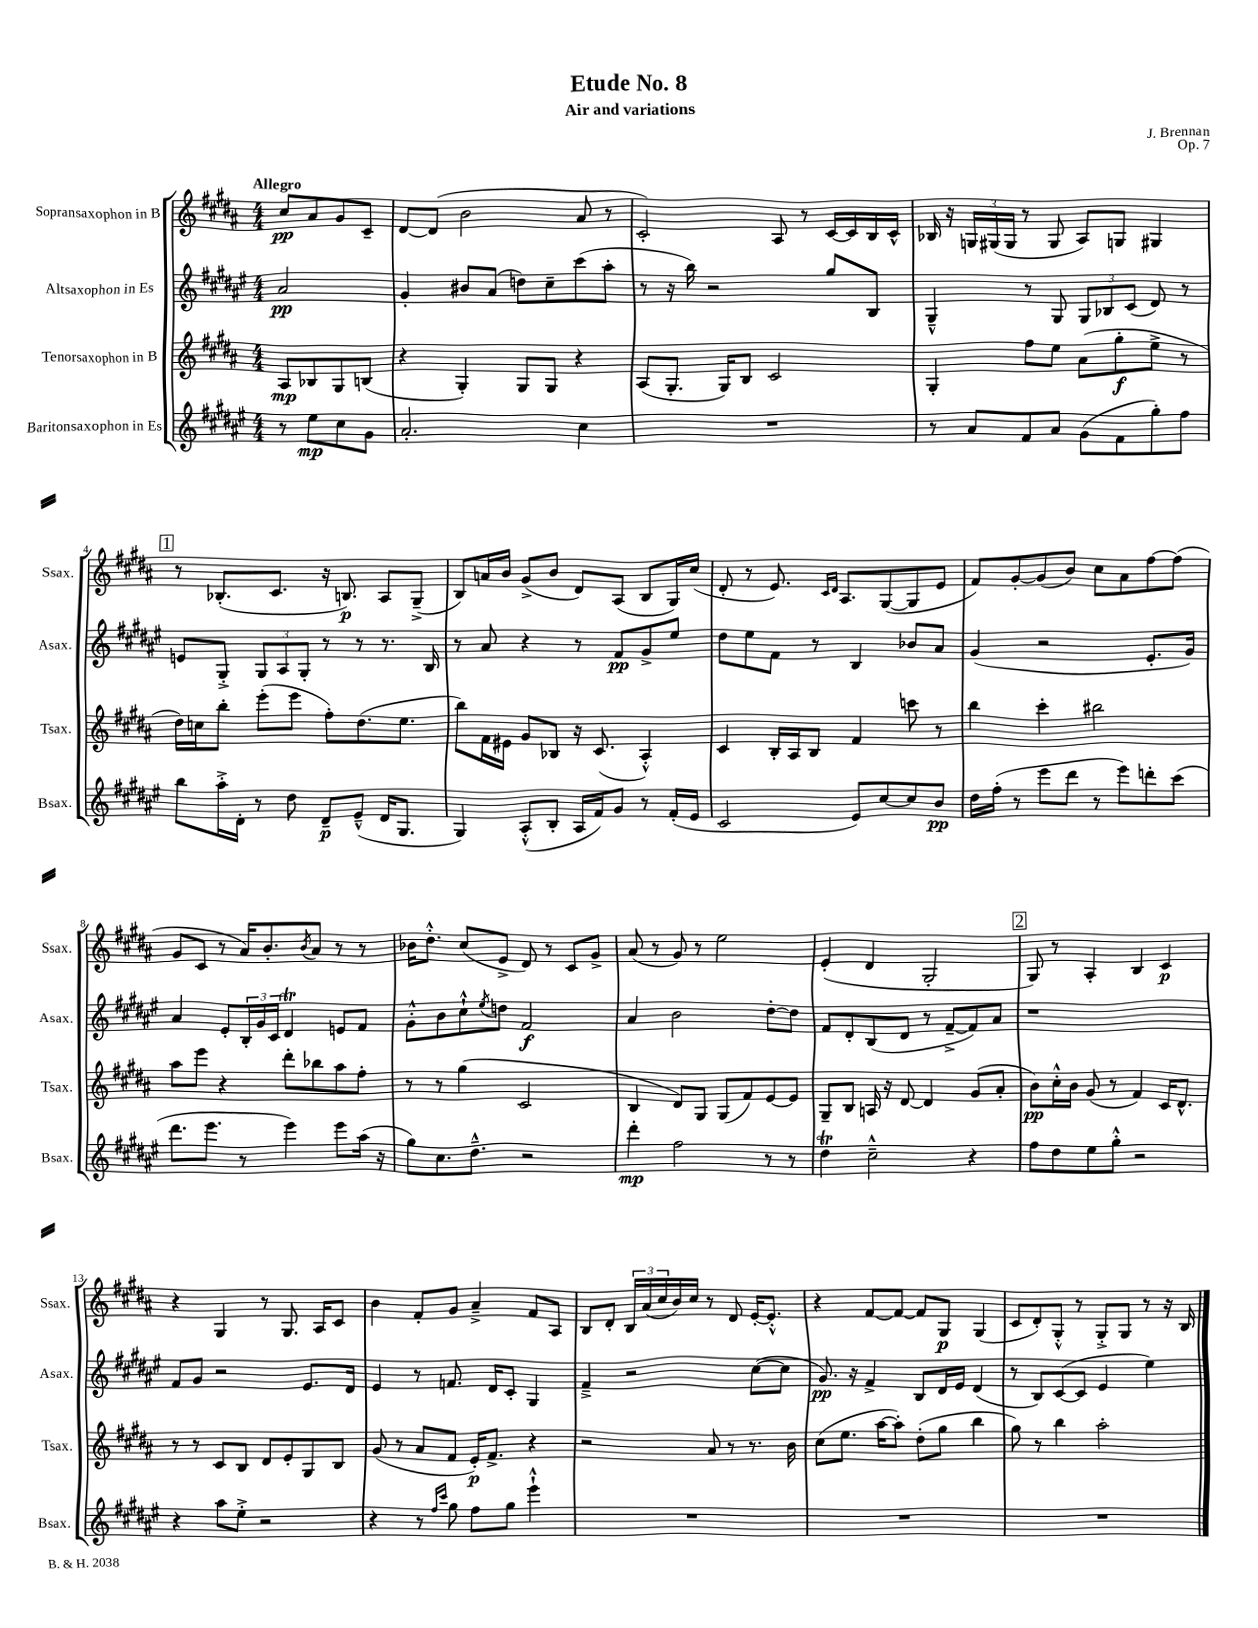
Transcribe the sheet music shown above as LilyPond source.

\header { title = "Etude No. 8" composer = "J. Brennan" subtitle = "Air and variations" opus = "Op. 7" }
<<
\new StaffGroup <<
\new Staff = "s0" \with { instrumentName = "Sopransaxophon in B" shortInstrumentName = "Ssax." } {
    \clef treble \key b \major \numericTimeSignature \time 4/4 \partial 2 \tempo "Allegro"
    cis''8\pp ais'8 gis'8 cis'8-- |
    dis'8~ dis'8( b'2 ais'8 r8 |
    cis'2-.) ais8 r8 cis'16~ cis'16 b16 cis'16-^ |
    bes16 r16 \tuplet 3/2 { g16 gis16( gis16 } r8 gis8 ais8) g8 gis4 |
    \mark \markup { \box "1" } r8 bes8.-.( cis'8. r16 b8.\p) ais8 gis8--->( |
    b8) a'16 b'16 gis'8->( b'8 dis'8) ais8( b8 gis16) cis''16( |
    dis'8-. r8 e'8.) \grace { cis'16 dis'16 } ais8. gis8~( gis8 e'8 |
    fis'8) gis'8~-. gis'8( b'8) cis''8 ais'8 fis''8~ fis''8( |
    gis'8 cis'8 r8 ais'16) b'8.-. \acciaccatura { b'8 } ais'8 r8 r8 |
    bes'16 dis''8.-.-^ cis''8( e'8-> dis'8) r8 cis'8 gis'8-> |
    ais'8( r8 gis'8) r8 e''2 |
    e'4-.( dis'4 gis2-. |
    \mark \markup { \box "2" } gis8) r8 ais4-. b4 cis'4\p |
    r4 gis4 r8 gis8. ais16 cis'8 |
    b'4 fis'8-. gis'8 ais'4---> fis'8 ais8 |
    b8 dis'8-. \tuplet 3/2 { b16 ais'16( cis''16 } b'16) cis''16 r8 dis'8 e'16~-. e'8.-.-^ |
    r4 fis'8~ fis'8~ fis'8 gis8\p gis4( |
    cis'8 dis'8-.) gis8-.-^ r8 gis8-.-> gis8 r8 r16 b16 \bar "|." |
}
\new Staff = "s1" \with { instrumentName = "Altsaxophon in Es" shortInstrumentName = "Asax." } {
    \clef treble \key fis \major \numericTimeSignature \time 4/4 \partial 2
    ais'2\pp |
    gis'4-. bis'8 ais'8( d''8) cis''8-- cis'''8( ais''8-. |
    r8 r16 b''16) r2 gis''8 b8 |
    gis4---^ r8 gis8 \tuplet 3/2 { gis8 bes8 cis'8( } dis'8) r8 |
    \mark \markup { \box "1" } e'8 gis8-.-> \tuplet 3/2 { gis8 ais8 gis8-. } r8 r8 r8. b16 |
    r8 ais'8 r4 r8 fis'8\pp gis'8-> eis''8 |
    dis''8 eis''8 fis'8 r8 b4 bes'8 ais'8 |
    gis'4( r2 eis'8.-. gis'16) |
    ais'4 eis'8-. \tuplet 3/2 { b16-. gis'16 cis'16 } dis'4\trill e'8 fis'8 |
    gis'8-.-^ b'8 cis''8-!-^ \acciaccatura { eis''8 } d''8 fis'2\f |
    ais'4 b'2 dis''8~-. dis''8 |
    fis'8 dis'8-. b8( dis'8 r8 fis'8~---> fis'8) ais'8 |
    \mark \markup { \box "2" } r1 |
    fis'8 gis'8 r2 eis'8. dis'16 |
    eis'4 r8 f'8. dis'16 cis'8-. gis4 |
    fis'4---> r2 cis''8~( cis''8 |
    gis'8.\pp) r16 fis'4-> b8 dis'16 eis'16 dis'4( |
    r8 b8) cis'8~( cis'8 eis'4 eis''4) \bar "|." |
}
\new Staff = "s2" \with { instrumentName = "Tenorsaxophon in B" shortInstrumentName = "Tsax." } {
    \clef treble \key b \major \numericTimeSignature \time 4/4 \partial 2
    ais8\mp bes8 gis8 b8( |
    r4 gis4-.) gis8 gis8 r4 |
    ais8( gis8.-. gis16) b8 cis'2 |
    gis4-. fis''8 e''8 ais'8( gis''8-.\f e''8-> r8 |
    \mark \markup { \box "1" } dis''16) c''16 b''8-. e'''8-.( e'''8 fis''8-.) dis''8.( e''8. |
    b''8) fis'16 eis'16 gis'8 bes8 r16 cis'8.( ais4-.-^) |
    cis'4 b16-. ais16 b8 fis'4 c'''8 r8 |
    b''4 cis'''4-. bis''2 |
    ais''8 e'''8 r4 dis'''8-. bes''8 ais''8 fis''8-. |
    r8 r8 gis''4( cis'2 |
    b4 dis'8) gis8 gis8( fis'8) e'8~ e'8 |
    gis8-- b8 a16 r16 dis'8~ dis'4 gis'8( ais'8-. |
    \mark \markup { \box "2" } b'8\pp) cis''16-.-^ b'16 gis'8( r8 fis'4) cis'16 dis'8.-^ |
    r8 r8 cis'8 b8 dis'8 e'8-. gis8 b8 |
    gis'8( r8 ais'8 fis'8 e'16-.\p) fis'8.-> r4 |
    r2 ais'8 r8 r8. b'16 |
    cis''8( e''8. ais''16~ ais''8-.) dis''8-.( gis''8 b''4 |
    gis''8) r8 b''4 ais''2-. \bar "|." |
}
\new Staff = "s3" \with { instrumentName = "Baritonsaxophon in Es" shortInstrumentName = "Bsax." } {
    \clef treble \key fis \major \numericTimeSignature \time 4/4 \partial 2
    r8 eis''8\mp cis''8 gis'8 |
    ais'2.-. cis''4 |
    R1 |
    r8 ais'8 fis'8 ais'8 gis'8( fis'8 gis''8-.) fis''8 |
    \mark \markup { \box "1" } b''8 ais''16-.-> dis'16-. r8 dis''8 dis'8--\p eis'8---^( dis'16 gis8. |
    gis4) ais8-.-^( b8-. ais16 fis'16) gis'8 r8 fis'16-.( eis'16 |
    cis'2 eis'8) cis''8~ cis''8 b'8\pp |
    dis''16 fis''16-.( r8 eis'''8 dis'''8 r8 eis'''8) d'''8-. cis'''8( |
    dis'''8. eis'''8. r8 eis'''4) eis'''8 ais''16( r16 |
    gis''8) cis''8. dis''8.---^ r2 |
    dis'''4-.\mp fis''2 r8 r8 |
    dis''4\trill cis''2---^ r4 |
    \mark \markup { \box "2" } fis''8 dis''8 eis''8 gis''8-.-^ r2 |
    r4 ais''8 eis''8-.-> r2 |
    r4 r8 \grace { fis''16 cis'''16 } gis''8 fis''8 gis''8 eis'''4-!-^ |
    R1 |
    R1 |
    R1 \bar "|." |
}
>>
>>
